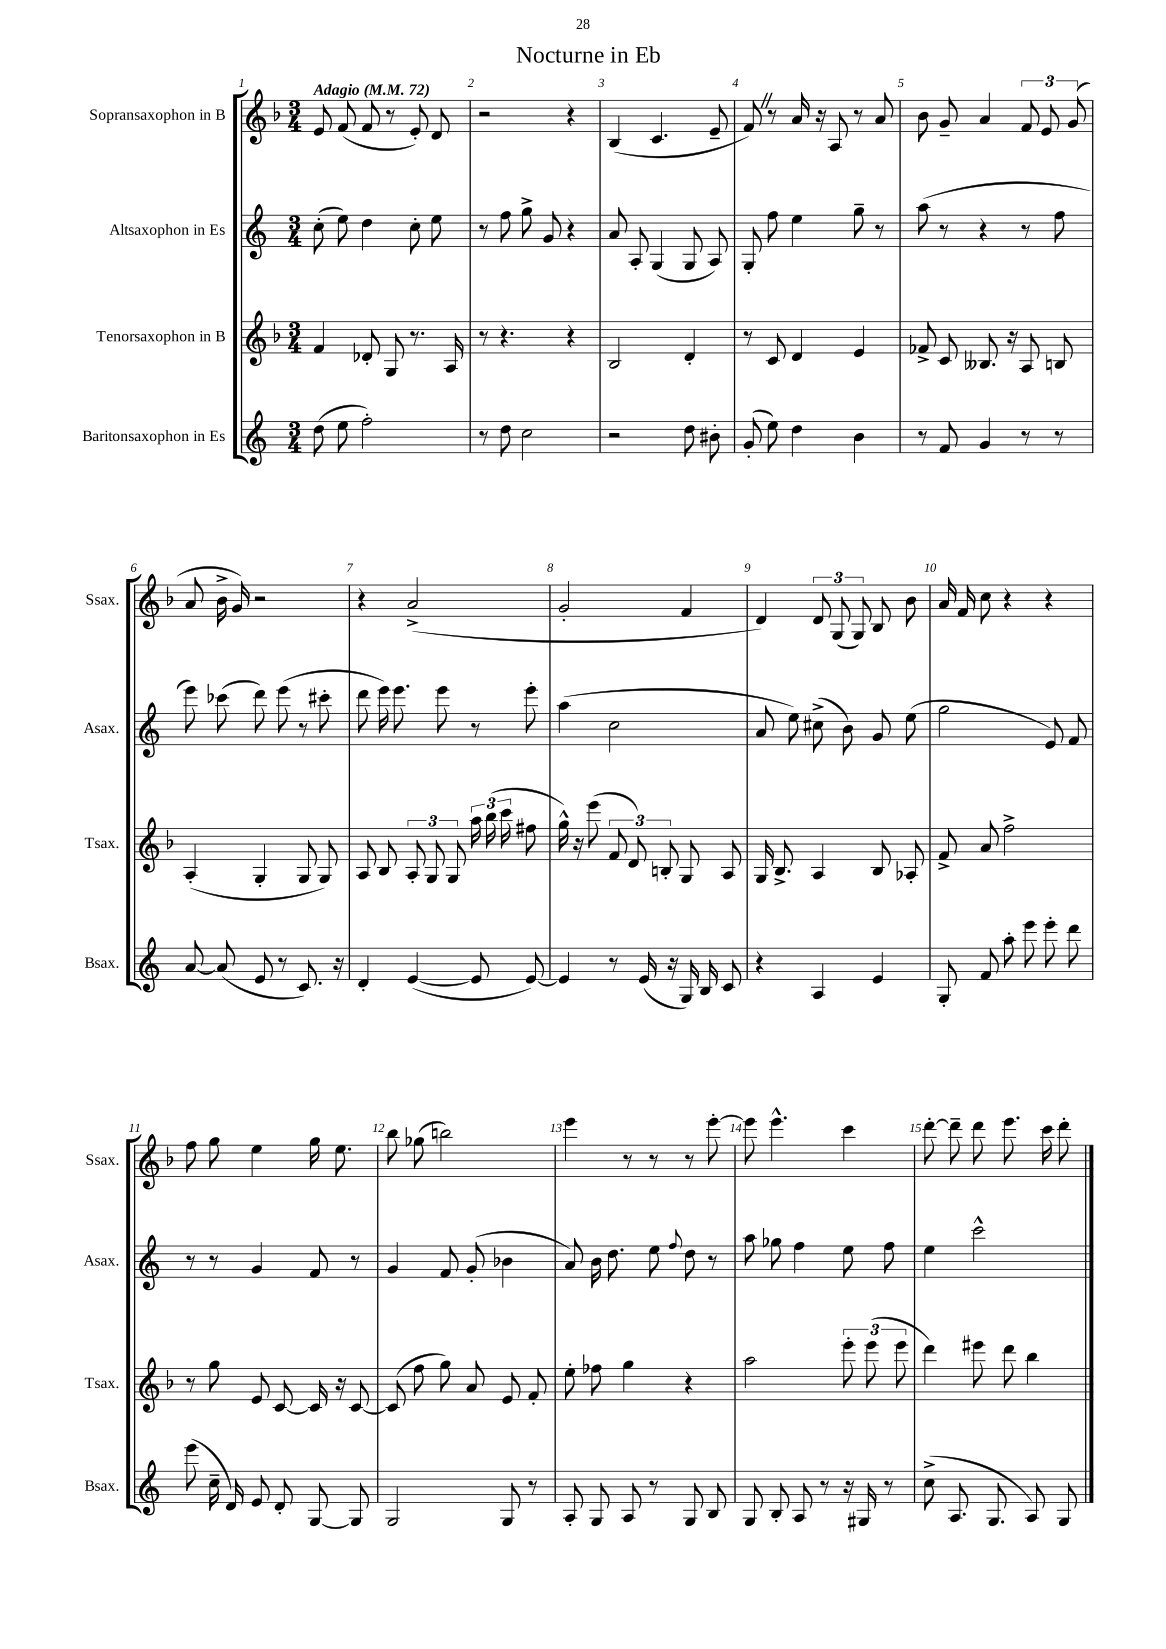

**kern	**kern	**kern	**kern
*staff4	*staff3	*staff2	*staff1
*clefG2	*clefG2	*clefG2	*clefG2
*k[]	*k[b-]	*k[]	*k[b-]
*M3/4	*M3/4	*M3/4	*M3/4
*MM72	*MM72	*MM72	*MM72
(8dd	4f	(8cc'	8e
8ee	.	8ee)	(8f
2ff')	8d-'	4dd	8f
.	8G	.	8r
.	8.r	8cc'	8e')
.	.	8ee	8d
.	16A	.	.
=	=	=	=
8r	8r	8r	2r
8dd	4.r	8ff	.
2cc	.	8gg^	.
.	.	8g	.
.	4r	4r	4r
=	=	=	=
2r	2B-	8a	(4B-
.	.	8A'	.
.	.	(4G	4.c
8dd	4d'	8G	.
8b#'	.	8A)	8e~
=	=	=	=
(8g'	8r	8G'	8f)
8ee)	8c	8ff	8r
4dd	4d	4ee	16a
.	.	.	16r
.	.	.	8A
4b	4e	8gg~	8r
.	.	8r	8a
=	=	=	=
8r	8f-^	(8aa	8b-
8f	8c	8r	8g~
4g	8.B--	4r	4a
.	16r	.	.
8r	8A	8r	12f
.	.	.	12e
8r	8B	8ff	.
.	.	.	(12g
=	=	=	=
[8a	(4A'	8eee)	8a
(8a]	.	(8ccc-	16b-^
.	.	.	16g)
8e	4G'	8ddd)	2r
8r	.	(8eee	.
8.c)	8G	8r	.
.	8G)	8ccc#'	.
16r	.	.	.
=	=	=	=
4d'	8A	8ddd	4r
.	8B-	16eee)	.
.	.	8.eee	.
([4e	12A'	.	(2a^
.	12G	.	.
.	.	8eee	.
.	12G	.	.
8e]	24aa	8r	.
.	(24bb-	.	.
.	24ccc	.	.
[8e)	8ff#	8eee'	.
=	=	=	=
4e]	16gg^^)	(4aa	2g'
.	16r	.	.
.	(8eee	.	.
8r	12f	2cc	.
.	12d)	.	.
(16e	.	.	.
.	12B'	.	.
16r	.	.	.
16G)	8G	.	4f
16B	.	.	.
8c	8A	.	.
=	=	=	=
4r	16G	8a	4d)
.	8.B-^	.	.
.	.	8ee)	.
4A	4A	(8cc#^	12d
.	.	.	(12G
.	.	8b)	.
.	.	.	12G)
4e	8B-	8g	8B-
.	8A-'	(8ee	8b-
=	=	=	=
8G'	8f^	2gg	16a
.	.	.	16f
8f	8a	.	8cc
8aa'	2ff^	.	4r
8eee	.	.	.
8eee'	.	8e)	4r
8ddd	.	8f	.
=	=	=	=
(8eee	8r	8r	8ff
16cc~	8gg	8r	8gg
16d)	.	.	.
8e	8e	4g	4ee
8d'	[8c	.	.
[8G	16c]	8f	16gg
.	16r	.	8.ee
8G]	[8c	8r	.
=	=	=	=
2G	(8c]	4g	8bb-
.	8ff	.	(8gg-
.	8gg)	8f	2bb)
.	8a	(8g'	.
8G	8e	4b-	.
8r	8f'	.	.
=	=	=	=
8A'	8ee'	8a)	4eee
8G	8ff-	16b	.
.	.	8.dd	.
8A	4gg	.	8r
8r	.	8ee	8r
.	.	8qqff	.
8G	4r	8dd	8r
8B	.	8r	[8eee'
=	=	=	=
8G	2aa	8aa	8eee]
8B'	.	8gg-	4.eee^^
8A	.	4ff	.
8r	.	.	.
16r	12eee'	8ee	4ccc
16G#	.	.	.
.	(12eee	.	.
8r	.	8ff	.
.	12eee	.	.
=	=	=	=
(8cc^	4ddd)	4ee	[8ddd'
8.A	.	.	8ddd~]
.	8eee#	2ccc^^	8ddd
8.G	.	.	.
.	8ddd	.	8.eee
8A)	4bb-	.	.
.	.	.	16ccc
8G	.	.	8ddd'
==	==	==	==
*-	*-	*-	*-
